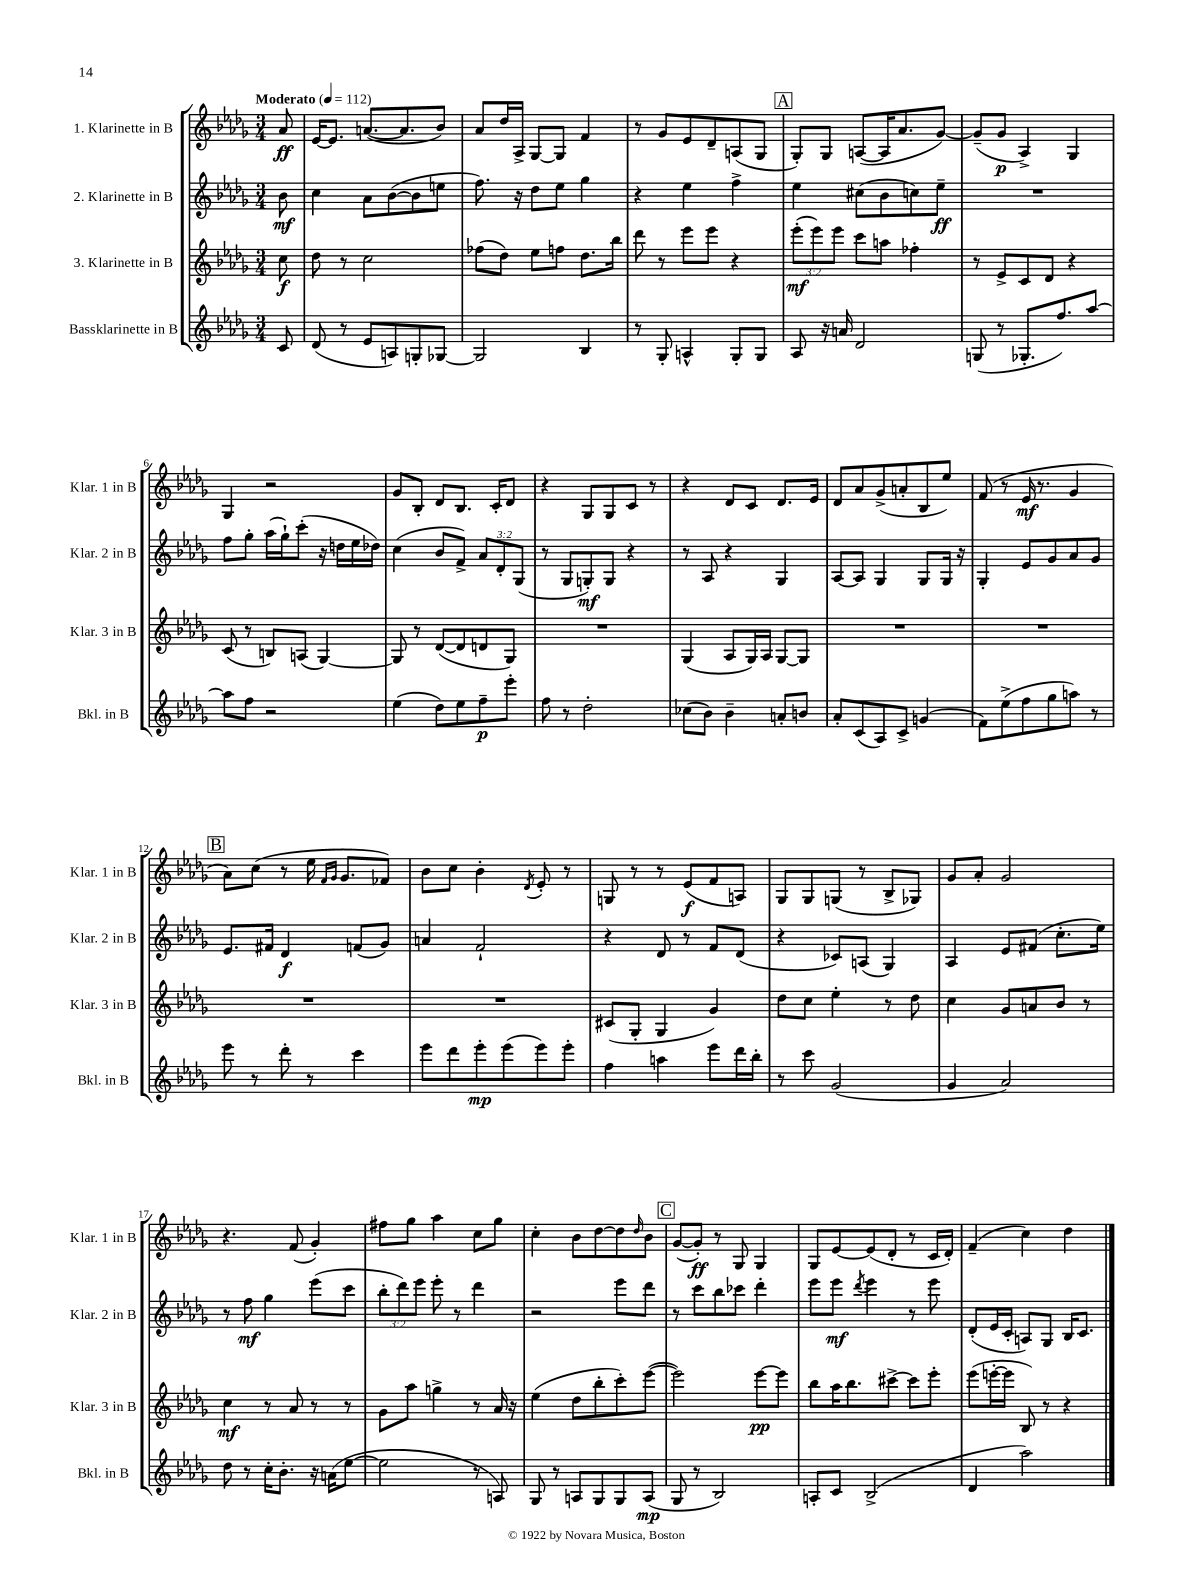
<<
\new StaffGroup <<
\new Staff = "s0" \with { instrumentName = "1. Klarinette in B" shortInstrumentName = "Klar. 1 in B" } {
    \clef treble \key des \major \numericTimeSignature \time 3/4 \partial 8 \tempo "Moderato" 4 = 112
    aes'8\ff |
    ees'16~ ees'8. a'8.~( a'8. bes'8) |
    aes'8 des''16 aes16-> ges8~ ges8 f'4 |
    r8 ges'8 ees'8 des'8-- a8( ges8 |
    \mark \markup { \box "A" } ges8-.) ges8 a8~( a16 aes'8. ges'8~) |
    ges'8--( ges'8\p aes4->) ges4 |
    ges4 r2 |
    ges'8 bes8-. des'8 bes8. c'16-. des'8 |
    r4 ges8 ges8 c'8 r8 |
    r4 des'8 c'8 des'8. ees'16 |
    des'8 aes'8 ges'8->( a'8-. bes8 ees''8) |
    f'8( r8 ees'16\mf r8. ges'4 |
    \mark \markup { \box "B" } aes'8) c''8( r8 ees''16 \grace { f'16 ges'16 } ges'8. fes'8) |
    bes'8 c''8 bes'4-. \acciaccatura { des'8 } ees'8-. r8 |
    g8 r8 r8 ees'8\f( f'8 a8) |
    ges8 ges8 g8( r8 bes8-> ges8) |
    ges'8 aes'8-. ges'2 |
    r4. f'8( ges'4-.) |
    fis''8 ges''8 aes''4 c''8 ges''8 |
    c''4-. bes'8 des''8~ des''8 \grace { des''16 } bes'8 |
    \mark \markup { \box "C" } ges'8~( ges'8-.\ff) r8 ges8 ges4 |
    ges8 ees'8~ ees'8( des'8-. r8 c'16 des'16-.) |
    f'4--( c''4) des''4 \bar "|." |
}
\new Staff = "s1" \with { instrumentName = "2. Klarinette in B" shortInstrumentName = "Klar. 2 in B" } {
    \clef treble \key des \major \numericTimeSignature \time 3/4 \override Staff.TupletNumber.text = #tuplet-number::calc-fraction-text \partial 8
    bes'8\mf |
    c''4 aes'8 bes'8~( bes'8 e''8 |
    f''8.) r16 des''8 ees''8 ges''4 |
    r4 ees''4 f''4-> |
    \mark \markup { \box "A" } ees''4 cis''8( bes'8 c''8) ees''8--\ff |
    R2. |
    f''8 ges''8-. aes''16( ges''16-!) c'''8-.( r16 d''16 ees''16 des''16) |
    c''4( bes'8 f'8->) \tuplet 3/2 { aes'8 des'8-. ges8( } |
    r8 ges8 g8-.\mf) g8 r4 |
    r8 aes8 r4 ges4 |
    aes8~ aes8 ges4 ges8 ges16 r16 |
    ges4-. ees'8 ges'8 aes'8 ges'8 |
    \mark \markup { \box "B" } ees'8. fis'16 des'4\f f'8( ges'8) |
    a'4 f'2-! |
    r4 des'8 r8 f'8 des'8( |
    r4 ces'8) a8( ges4) |
    aes4 ees'8 fis'8( c''8.-. ees''16) |
    r8 f''8\mf ges''4 ees'''8( c'''8 |
    \tuplet 3/2 { bes''8-. des'''8) ees'''8 } ees'''8-. r8 des'''4 |
    r2 ees'''8 des'''8 |
    \mark \markup { \box "C" } r8 c'''8 bes''8 ces'''8 des'''4-. |
    ees'''8 ees'''8\mf \acciaccatura { des'''8 } ees'''4 r8 ees'''8 |
    des'8-.( ees'16 c'16-. a8) ges8 bes16 c'8. \bar "|." |
}
\new Staff = "s2" \with { instrumentName = "3. Klarinette in B" shortInstrumentName = "Klar. 3 in B" } {
    \clef treble \key des \major \numericTimeSignature \time 3/4 \override Staff.TupletNumber.text = #tuplet-number::calc-fraction-text \partial 8
    c''8\f |
    des''8 r8 c''2 |
    fes''8( des''8) ees''8 f''8 des''8. bes''16 |
    des'''8 r8 ees'''8 ees'''8 r4 |
    \mark \markup { \box "A" } \tuplet 3/2 { ees'''8-.\mf( ees'''8) ees'''8 } c'''8 a''8 fes''4-. |
    r8 ees'8-> c'8 des'8 r4 |
    c'8( r8 b8) a8( ges4~) |
    ges8 r8 des'8~( des'8 d'8 ges8) |
    R2. |
    ges4( aes8 ges16) aes16 ges8~ ges8 |
    R2. |
    R2. |
    \mark \markup { \box "B" } R2. |
    R2. |
    cis'8( ges8-. ges4 ges'4) |
    des''8 c''8 ees''4-. r8 des''8 |
    c''4 ges'8 a'8 bes'8 r8 |
    c''4\mf r8 aes'8 r8 r8 |
    ges'8 aes''8 g''4-> r8 aes'16 r16 |
    ees''4( des''8 bes''8-. c'''8-.) ees'''8~( |
    \mark \markup { \box "C" } ees'''2) ees'''8~\pp ees'''8 |
    bes''8 aes''16 bes''8. cis'''8~-> cis'''8 ees'''8-. |
    ees'''8( e'''16~-. e'''16 bes8) r8 r4 \bar "|." |
}
\new Staff = "s3" \with { instrumentName = "Bassklarinette in B" shortInstrumentName = "Bkl. in B" } {
    \clef treble \key des \major \numericTimeSignature \time 3/4 \partial 8
    c'8 |
    des'8( r8 ees'8 a8) g8-. ges8~ |
    ges2 bes4 |
    r8 ges8-. a4-^ ges8-. ges8 |
    \mark \markup { \box "A" } aes8 r16 a'16 des'2 |
    g8( r8 ges8.-. f''8.) aes''8~ |
    aes''8 f''8 r2 |
    ees''4( des''8) ees''8 f''8--\p ees'''8-. |
    f''8 r8 des''2-. |
    ces''8( bes'8) bes'4-- a'8-. b'8 |
    aes'8-. c'8( aes8) c'8-> g'4( |
    f'8) ees''8->( f''8 ges''8 a''8) r8 |
    \mark \markup { \box "B" } ees'''8 r8 des'''8-. r8 c'''4 |
    ees'''8 des'''8 ees'''8-.\mp ees'''8( ees'''8) ees'''8-. |
    f''4 a''4 ees'''8 des'''16 bes''16-. |
    r8 c'''8 ges'2( |
    ges'4 aes'2) |
    des''8 r8 c''16-. bes'8.-. r16 a'16( ees''8~ |
    ees''2 r8 a8) |
    ges8 r8 a8 ges8 ges8 a8\mp( |
    \mark \markup { \box "C" } ges8 r8 bes2) |
    a8-. c'8 bes2->( |
    des'4 aes''2) \bar "|." |
}
>>
>>
